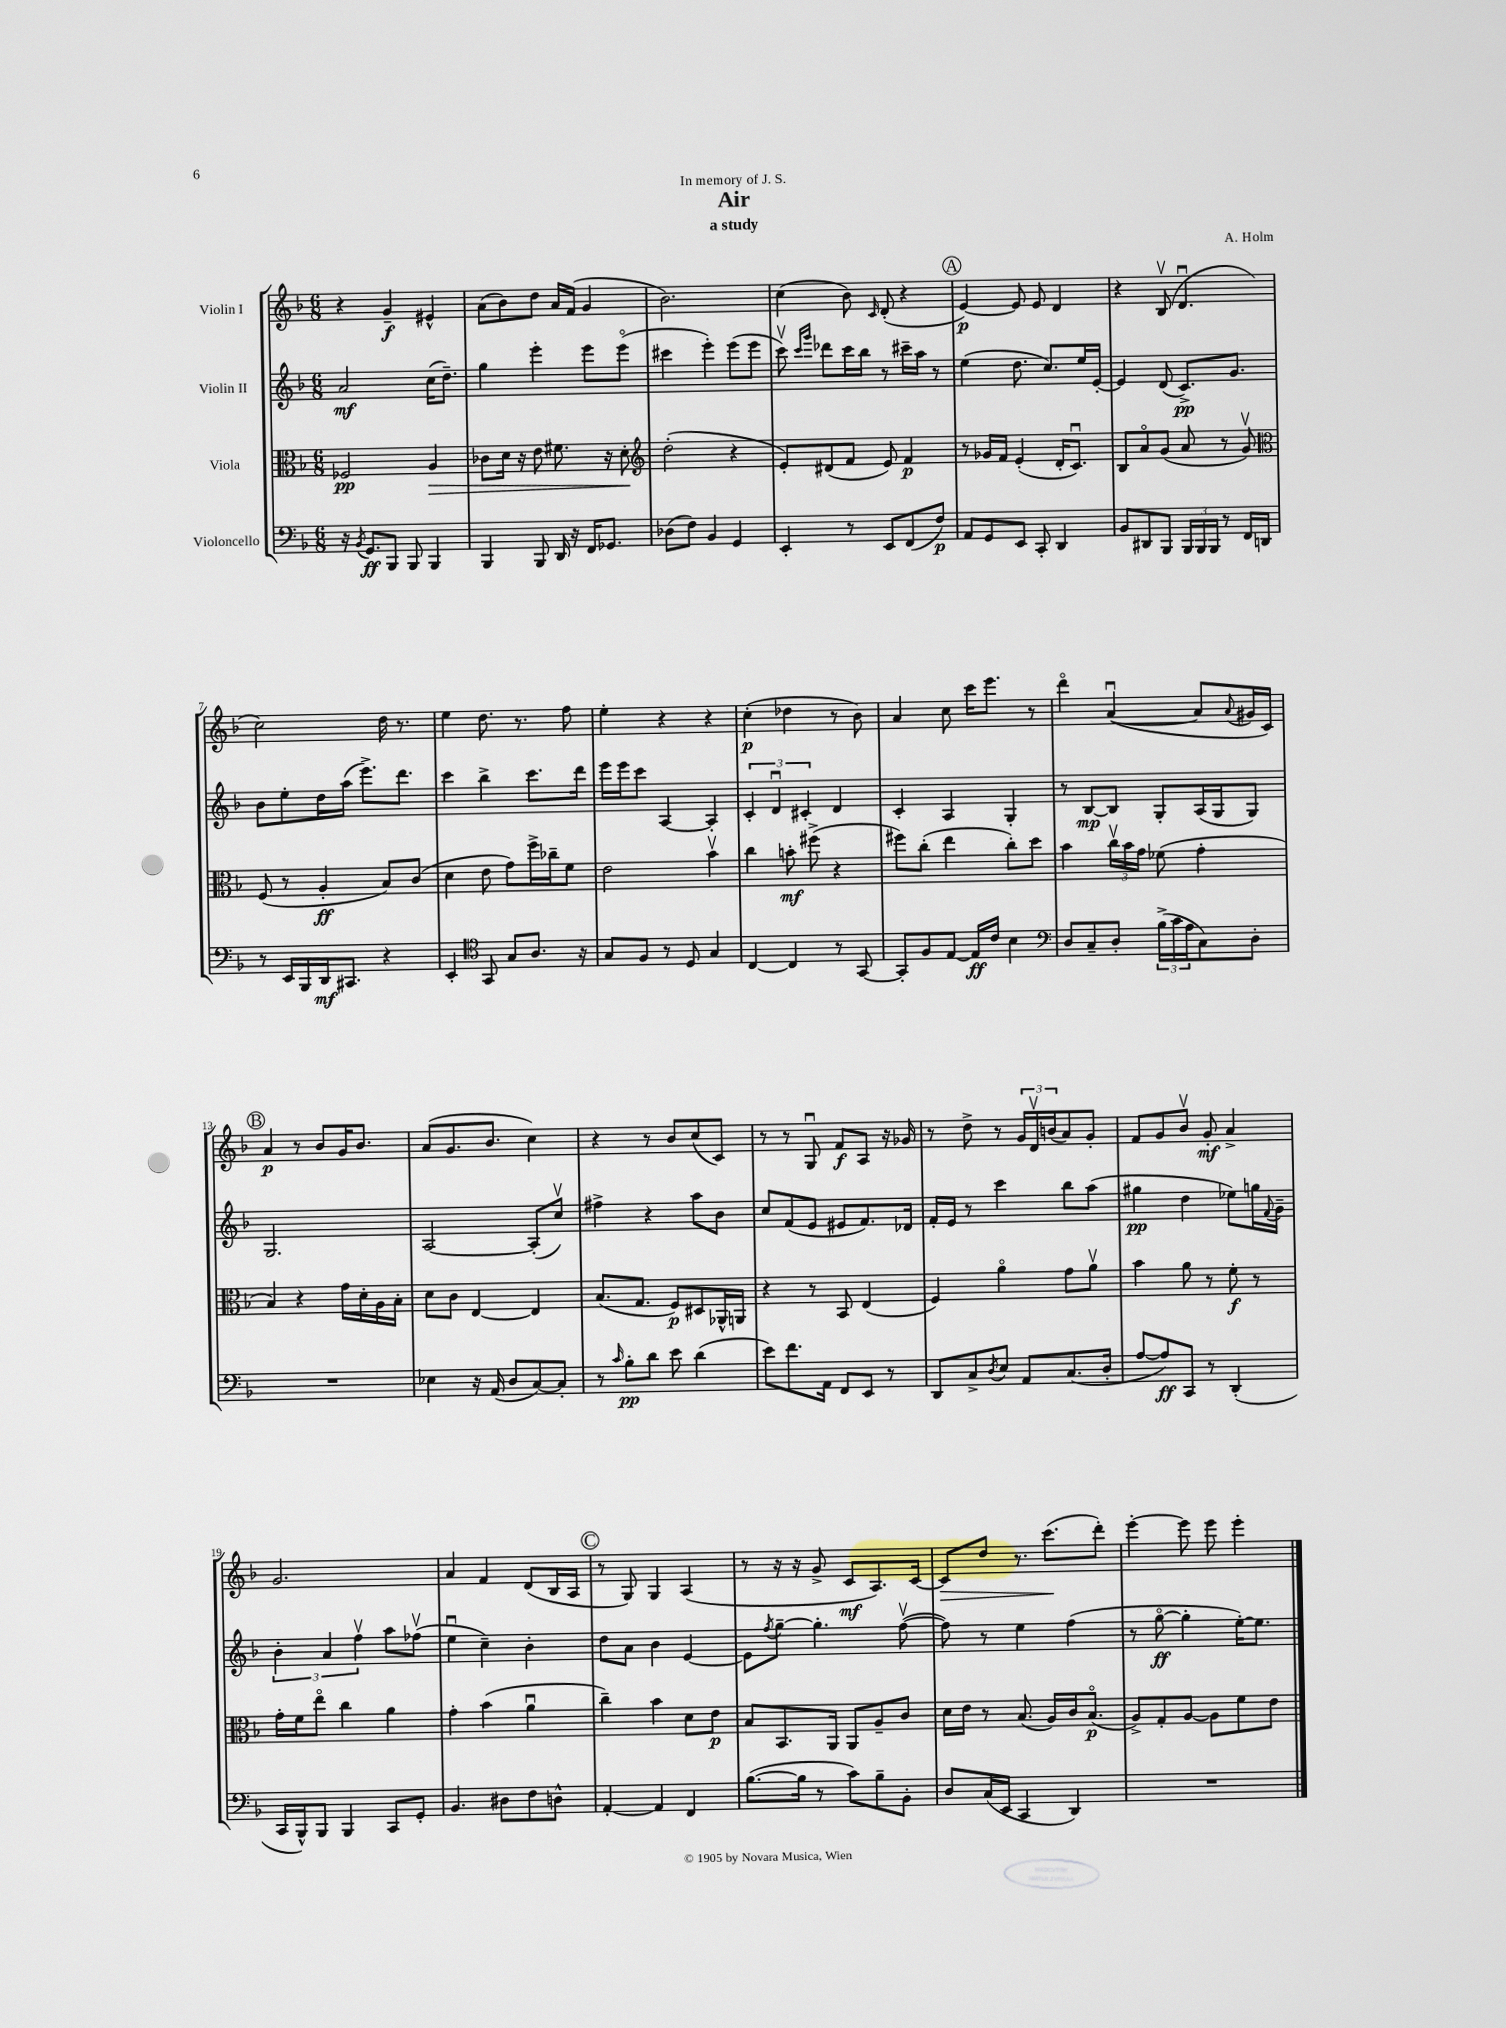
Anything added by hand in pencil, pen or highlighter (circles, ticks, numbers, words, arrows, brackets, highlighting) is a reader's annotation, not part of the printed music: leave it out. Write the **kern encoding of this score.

**kern	**kern	**kern	**kern
*staff4	*staff3	*staff2	*staff1
*clefF4	*clefC3	*clefG2	*clefG2
*k[b-]	*k[b-]	*k[b-]	*k[b-]
*M6/8	*M6/8	*M6/8	*M6/8
16r	2F-	2a	4r
8qBB-	.	.	.
8.GG	.	.	.
8BBB-	.	.	4g~
8BBB-	.	.	.
4BBB-	4A	(16cc	4e#^^
.	.	8.dd~)	.
=	=	=	=
4BBB-	8c-	4gg	(8a
.	16d	.	8b-)
.	16r	.	.
8BBB-	8e	4eee'	8dd
16DD	8.f#	.	16a
16r	.	.	(16f
16FF	.	8eee	4g
8.GG-	16r	.	.
.	8d'	(8eeeo	.
=	=	=	=
*	*clefG2	*	*
(8D-	(2dd'	4ccc#	2.b-)
8F)	.	.	.
4BB-	.	4eee')	.
4GG	4r	(8eee	.
.	.	8eee	.
=	=	=	=
4EE'	8e')	8cccv)	(4cc
.	.	16qqccc	.
.	.	16qqggg	.
.	(8d#	8ddd-	.
8r	8f	16ccc	8b-)
.	.	16bb-	.
.	.	.	16qqc
8EE	8e)	8r	(8d'
(8FF	4f	16ccc#~	4r
.	.	16aa	.
8F)	.	8r	.
=	=	=	=
8AA	8r	(4ee	[4e)
8GG	16g-	.	.
.	16f	.	.
8EE	(4e'	8.dd	8e]
8CC'	.	.	8e
.	.	8.cc)	.
4DD	16d'	.	4d
.	8.cu)	.	.
.	.	16ee	.
.	.	[16e'	.
=	=	=	=
8BB-	8B-	4e]	4r
8DD#	8ao	.	.
8BBB-	(8g	(8d	(8B-v
24BBB-	8a	8.c^)	4.du
24BBB-	.	.	.
24BBB-	.	.	.
8r	8r	.	.
.	.	8.g	.
16FF	8gv)	.	.
16DD	.	.	.
=	=	=	=
*	*clefC3	*	*
8r	(8F	8b-	2cc)
16EE	8r	8ee'	.
16BBB-	.	.	.
16DD	4A'	16dd	.
8.CC#	.	(16aa	.
.	.	8.eee^)	.
4r	8B-)	.	16dd
.	.	8.ddd	8.r
.	(8c	.	.
=	=	=	=
4EE'	4d	4ccc	4ee
*clefC4	*	*	*
8GG	8e	4bb-^	8.dd
8G	8g)	.	.
.	.	.	8.r
8.A	16ff^	8.ccc	.
.	16cc-~	.	.
.	8f	.	8ff
16r	.	16ddd	.
=	=	=	=
8G	2e	16eee	4ee'
.	.	16eee	.
8F	.	8ccc	.
8r	.	[4A	4r
8D	.	.	.
4G	4b-v	4A']	4r
=	=	=	=
[4C	4cc	6c'	(4cc'
.	.	6du	.
4C]	8b'	.	4dd-
.	.	6c#'	.
.	(8ff#^	.	.
8r	4r	4d	8r
[8GG	.	.	8b-)
=	=	=	=
8GG']	8ff#)	4c'	4a
8F	(8cc'	.	.
[8E	4ee	4A	8cc
16E]	.	.	16ccc
16c	.	.	8.eee
4B-	8cc')	4G'	.
.	8dd	.	8r
=	=	=	=
*clefF4	*	*	*
8D	4b-	8r	4dddo
8C~	.	[8B-	.
8D'	24ccv	8B-]	([4au
.	24b-	.	.
.	24g	.	.
(24B-^	(8f-	8G'	.
24c	.	.	.
24A	.	.	.
8C)	4g'	(16A	8a]
.	.	16G	.
.	.	.	8qqa
8D'	.	8G)	16g#
.	.	.	16c)
=	=	=	=
2.r	4B-)	2.G	4a
.	4r	.	8r
.	.	.	8b-
.	16g	.	16g
.	16d'	.	8.b-
.	16A	.	.
.	16B-'	.	.
=	=	=	=
4E-	8d	[2A	(8a
.	8c	.	8.g
16r	[4E	.	.
(16AA	.	.	8.b-
8D	.	.	.
[8C)	4E]	(8A']	4cc)
8C']	.	8ccv)	.
=	=	=	=
8r	(8.B-	4ff#^	4r
16qqc	.	.	.
8B-'	.	.	.
.	8.G	.	.
8d	.	4r	8r
8e	8F)	.	8b-
(4d	8D#	8aa	(8cc
.	16AA-^^	8b-	8c)
.	16AA	.	.
=	=	=	=
8e)	4r	8cc	8r
8.f	.	(8f	8r
.	8r	8e	8Gu
16AA	.	.	.
8FF	8BB-	8e#	8f
8EE	(4E	8.f)	8A
8r	.	.	16r
.	.	16d-	16g-
=	=	=	=
8DD	4F)	16f'	8r
.	.	16e	.
8C^	.	8r	8dd^
8qD	.	.	.
8E	4ao	4ccc	8r
8AA	.	.	24g
.	.	.	24dv
.	.	.	(24b
(8.C	8g	8bb-	8a)
.	8av	(8aa	8g'
16D'	.	.	.
=	=	=	=
[8A	4b-	4gg#	8f
8A])	.	.	8g
8CC	8a	4dd	8b-v
8r	8r	.	8g'
(4DD'	8f'	8ee-)	4a^
.	8r	16gg	.
.	.	8qqf	.
.	.	16g~	.
=	=	=	=
16CC	16g'	6b-'	2.g
16BBB-^^)	16f	.	.
8BBB-	8eeo	.	.
.	.	6a	.
4BBB-	4cc	.	.
.	.	6ffv	.
8CC	4a	8aa	.
8GG'	.	(8ff-v	.
=	=	=	=
4.BB-	4g'	4eeu	4a
.	(4b-	4cc~)	4f
8D#	.	.	.
8F	4au	4b-'	(8d
8D^^	.	.	16B-
.	.	.	16A
=	=	=	=
[4AA'	4cc~)	8dd	8r
.	.	8a	8G)
4AA]	4b-	4b-	4G
4FF	8d	[4e	(4A
.	8e	.	.
=	=	=	=
([8.B-	8B-	8e]	8r
.	.	8qff	.
.	8.BB-	[8gg~	16r
16B-]	.	.	16r
8r	.	4.gg']	8g^
.	16AA	.	.
8c)	8AA	.	8c
8B-~	8A~	.	8.A)
8BB-'	8c	([8ffv	.
.	.	.	[16c
=	=	=	=
8D	16d	8ff])	8c]
.	16e	.	.
(16C	8r	8r	8dd
16EE	.	.	.
4CC	(8.B-	4ee	8.r
.	16A)	.	(8.ccc
4DD)	16c	(4ff	.
.	(8.B-o	.	.
.	.	.	8ddd')
=	=	=	=
2.r	8A^)	8r	[4eee'
.	8G'	[8ggo	.
.	[8A	4gg']	8eee]
.	8A]	.	8eee
.	8f	[16ee')	4eee'
.	.	8.ee]	.
.	8e	.	.
==	==	==	==
*-	*-	*-	*-
